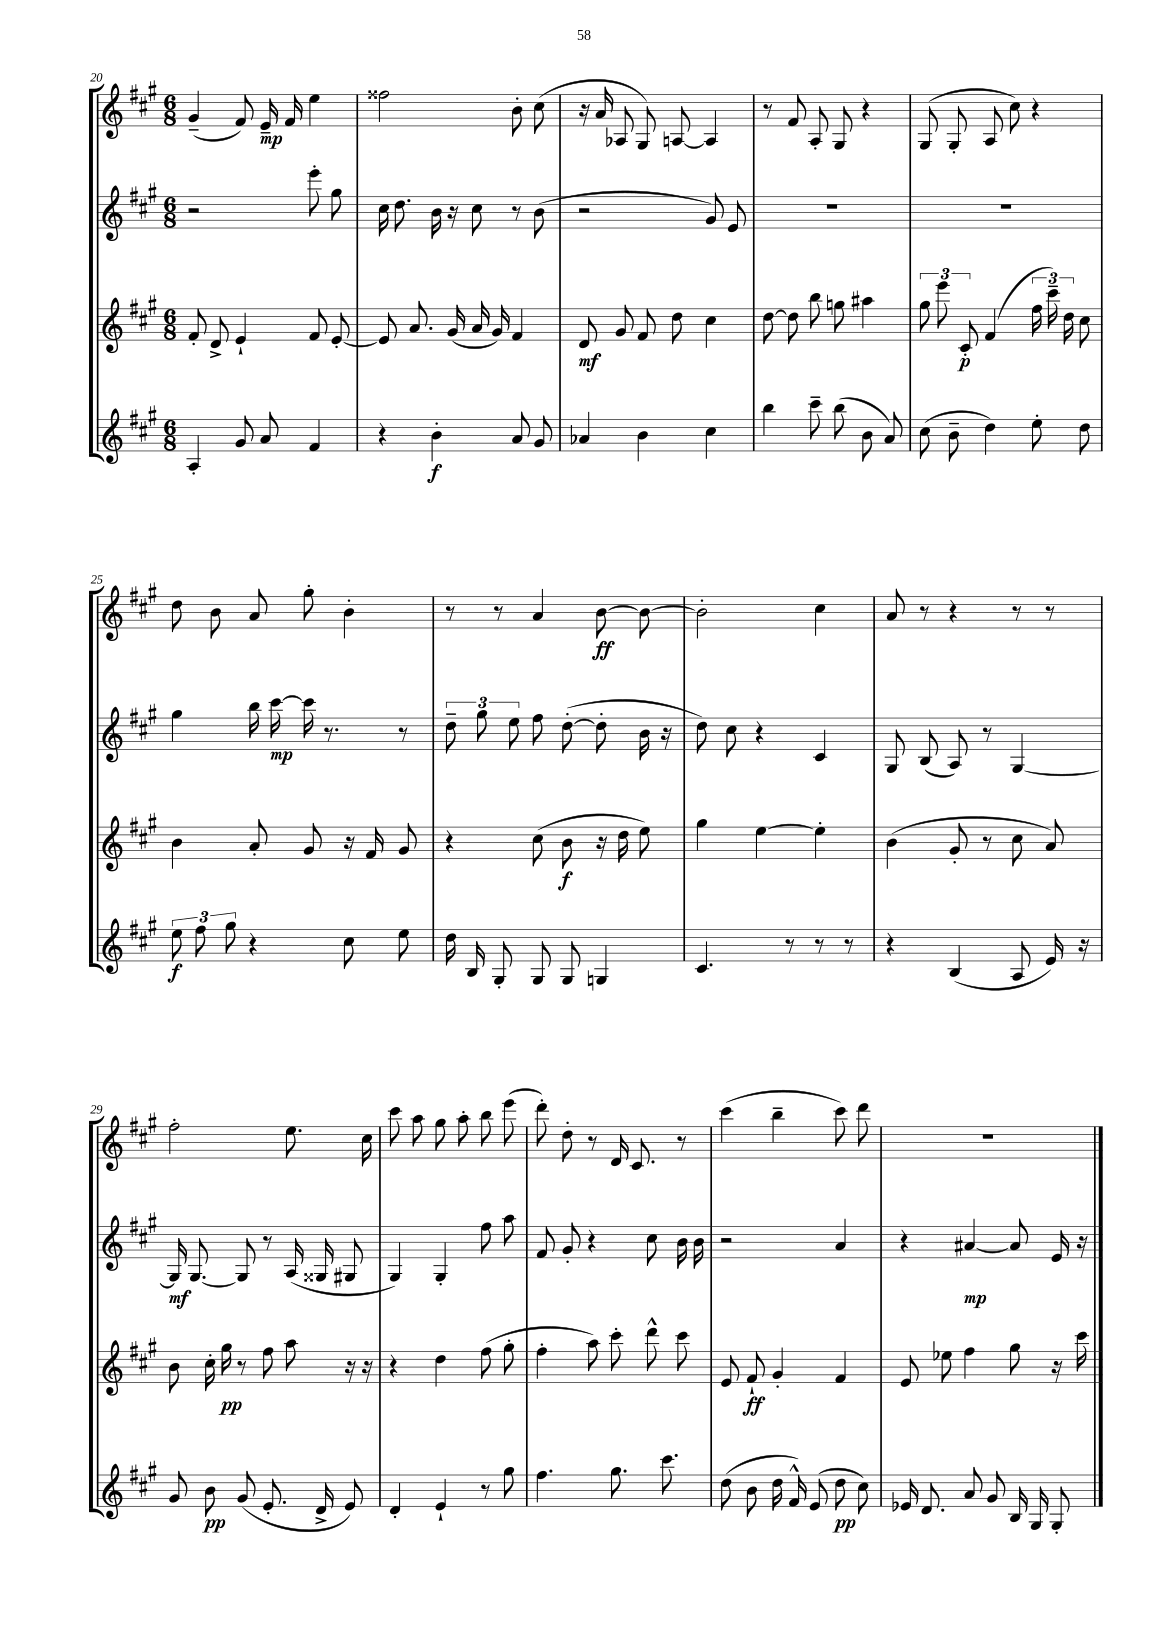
<<
\new StaffGroup <<
\new Staff = "s0" {
    \clef treble \key a \major \numericTimeSignature \time 6/8
    \autoBeamOff gis'4--( fis'8) e'16--\mp fis'16 e''4 |
    fisis''2 b'8-. cis''8( |
    r16 a'16 aes8 gis8) a8~ a4 |
    r8 fis'8 a8-. gis8 r4 |
    gis8( gis8-. a8 cis''8) r4 |
    d''8 b'8 a'8 gis''8-. b'4-. |
    r8 r8 a'4 b'8~\ff b'8~ |
    b'2-. cis''4 |
    a'8 r8 r4 r8 r8 |
    fis''2-. e''8. cis''16 |
    cis'''8 a''8 gis''8 a''8-. b''8 e'''8( |
    d'''8-.) d''8-. r8 d'16 cis'8. r8 |
    cis'''4( b''4-- cis'''8) d'''8 |
    R2. \bar "|." |
}
\new Staff = "s1" {
    \clef treble \key a \major \numericTimeSignature \time 6/8
    \autoBeamOff r2 e'''8-. gis''8 |
    cis''16 d''8. b'16 r16 cis''8 r8 b'8( |
    r2 gis'8) e'8 |
    R2. |
    R2. |
    gis''4 b''16 cis'''16~\mp cis'''16 r8. r8 |
    \tuplet 3/2 { d''8-- gis''8 e''8 } fis''8 d''8~-.( d''8-. b'16 r16 |
    d''8) cis''8 r4 cis'4 |
    gis8 b8( a8) r8 gis4~ |
    gis16\mf gis8.~ gis8 r8 a16( gisis16 gis8 |
    gis4) gis4-. fis''8 a''8 |
    fis'8 gis'8-. r4 cis''8 b'16 b'16 |
    r2 a'4 |
    r4 ais'4~\mp ais'8 e'16 r16 \bar "|." |
}
\new Staff = "s2" {
    \clef treble \key a \major \numericTimeSignature \time 6/8
    \autoBeamOff fis'8-. d'8-> e'4-! fis'8 e'8~-. |
    e'8 a'8. gis'16( a'16 gis'16) fis'4 |
    d'8\mf gis'8 fis'8 d''8 cis''4 |
    d''8~ d''8 b''8 g''8 ais''4 |
    \tuplet 3/2 { gis''8 e'''8 cis'8-.\p } fis'4( \tuplet 3/2 { fis''16 cis'''16--) d''16 } cis''8 |
    b'4 a'8-. gis'8 r16 fis'16 gis'8 |
    r4 cis''8( b'8\f r16 d''16 e''8) |
    gis''4 e''4~ e''4-. |
    b'4( gis'8-. r8 cis''8 a'8) |
    b'8 cis''16-. gis''16\pp r8 fis''8 a''8 r16 r16 |
    r4 d''4 fis''8( gis''8-. |
    fis''4-. a''8) cis'''8-. d'''8-^ cis'''8 |
    e'8 fis'8-!\ff gis'4-. fis'4 |
    e'8 ees''8 fis''4 gis''8 r16 cis'''16 \bar "|." |
}
\new Staff = "s3" {
    \clef treble \key a \major \numericTimeSignature \time 6/8
    \autoBeamOff a4-. gis'8 a'8 fis'4 |
    r4 b'4-.\f a'8 gis'8 |
    aes'4 b'4 cis''4 |
    b''4 cis'''8-- b''8( b'8 a'8) |
    cis''8( b'8-- d''4) e''8-. d''8 |
    \tuplet 3/2 { e''8\f fis''8 gis''8 } r4 cis''8 e''8 |
    d''16 b16 gis8-. gis8 gis8 g4 |
    cis'4. r8 r8 r8 |
    r4 b4( a8 e'16) r16 |
    gis'8 b'8\pp gis'8( e'8.-. d'16-> e'8) |
    d'4-. e'4-! r8 gis''8 |
    fis''4. gis''8. cis'''8. |
    d''8( b'8 d''16 fis'16-^) e'8( d''8\pp cis''8) |
    ees'16 d'8. a'8 gis'8 b16 gis16 gis8-. \bar "|." |
}
>>
>>
\layout { \context { \Score currentBarNumber = #20 } }
